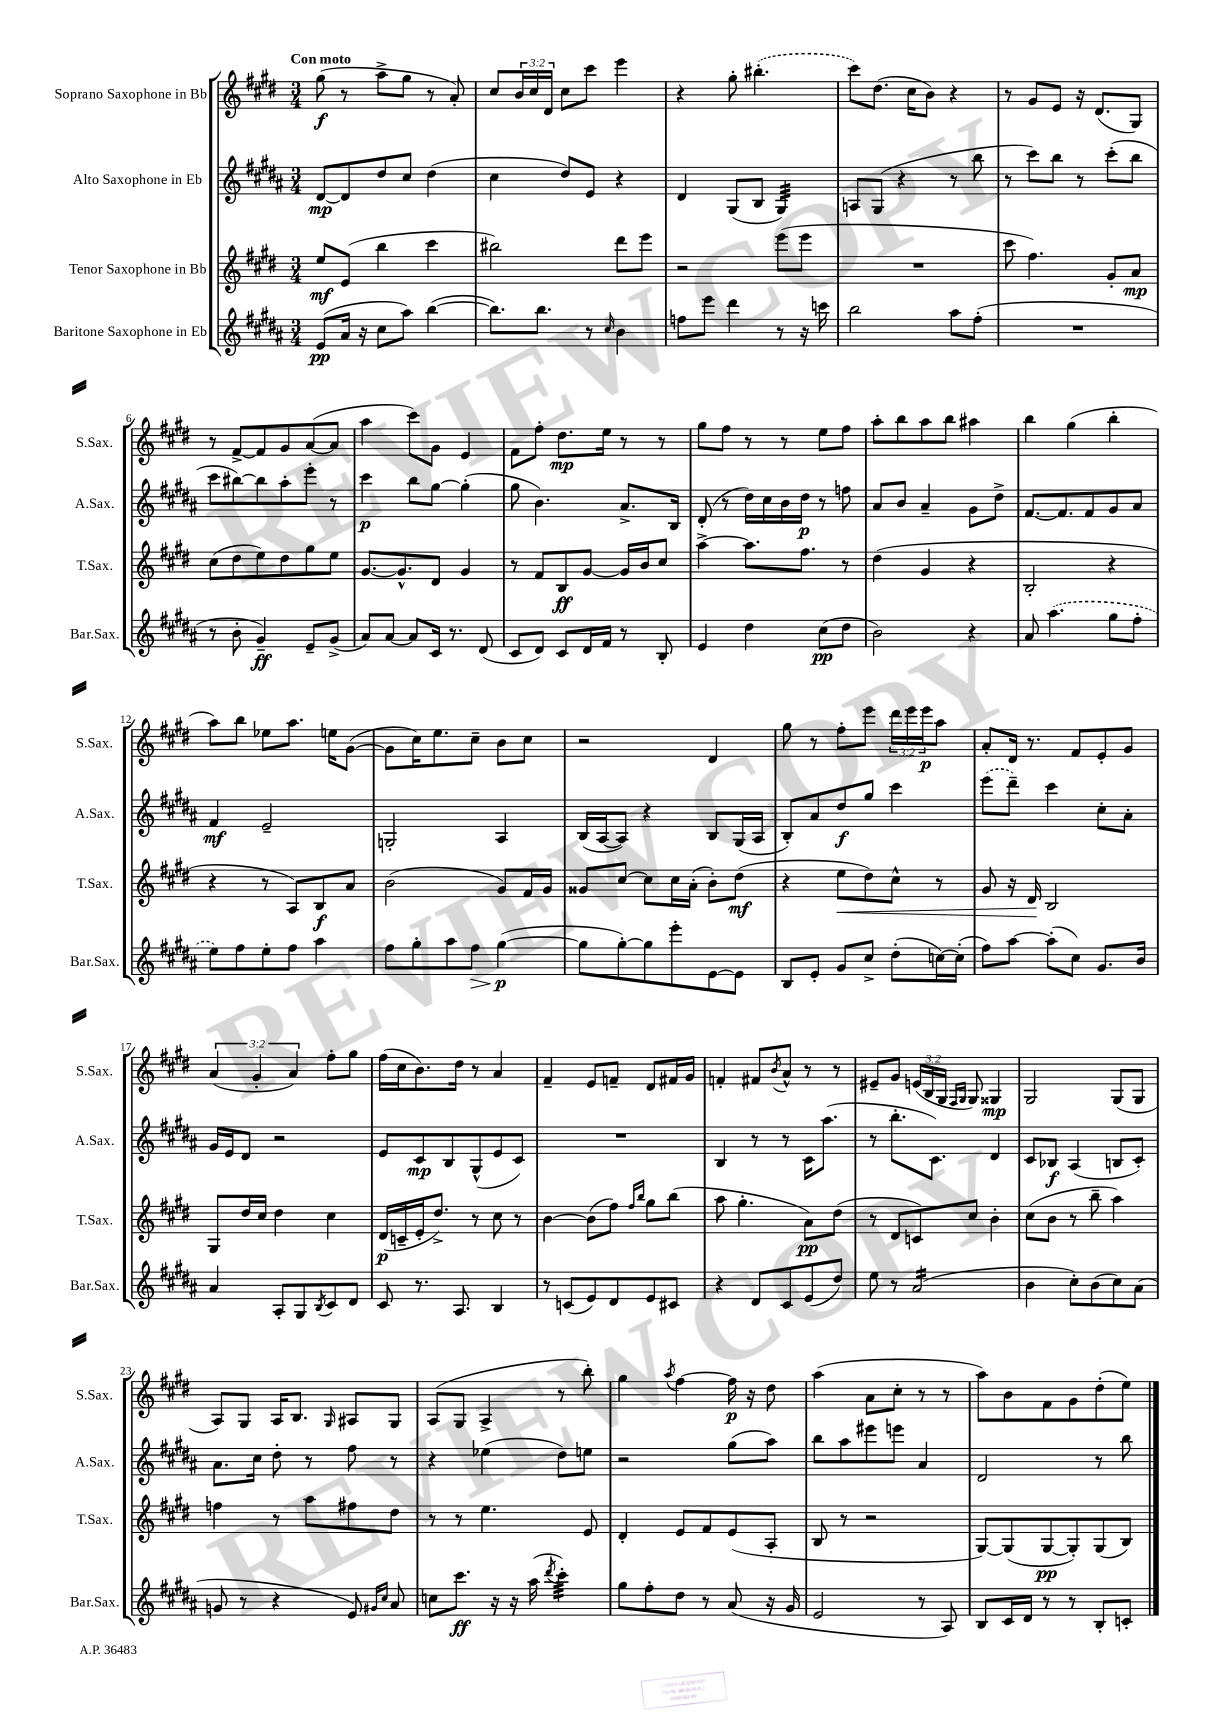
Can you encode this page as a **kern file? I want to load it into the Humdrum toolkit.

**kern	**kern	**kern	**kern
*staff4	*staff3	*staff2	*staff1
*clefG2	*clefG2	*clefG2	*clefG2
*k[f#c#g#d#a#]	*k[f#c#g#d#]	*k[f#c#g#d#a#]	*k[f#c#g#d#]
*M3/4	*M3/4	*M3/4	*M3/4
(8e	8ee	[8d#	(8gg#
16a#	(8e	8d#]	8r
16r	.	.	.
8cc#	4bb	8dd#	8aa^
8aa#)	.	8cc#	8gg#
([4bb	4ccc#	(4dd#	8r
.	.	.	8a')
=	=	=	=
8.bb])	2bb#)	4cc#	8cc#
.	.	.	24b
.	.	.	24cc#
8.bb	.	.	.
.	.	.	24d#
.	.	8dd#)	8cc#
8r	.	8e	8ccc#
16qqcc#	.	.	.
4b	8ddd#	4r	4eee
.	8eee	.	.
=	=	=	=
8ff	2r	4d#	4r
8eee	.	.	.
4ddd#	.	(8G#	8gg#'
.	.	8B	(4.bb#'
8r	(8eee	4G#)	.
16r	8eee	.	.
16ccc	.	.	.
=	=	=	=
2bb	2.r	8A	8ccc#)
.	.	(8G#	(8.dd#
.	.	4r	.
.	.	.	16cc#
.	.	.	8b)
8aa#	.	8r	4r
(8ff#'	.	8bb	.
=	=	=	=
2.r	8ccc#	8r	8r
.	4.ff#)	8ccc#)	8g#
.	.	8bb	8e
.	.	8r	16r
.	.	.	(8.d#
.	8g#'	(8ccc#'	.
.	8a	8bb	8G#)
=	=	=	=
8r	(8cc#	8ccc#	8r
8b'	8dd#	[8bb#)	[8f#^
4g#~)	8ee)	8bb#]	8f#]
.	8dd#	8aa#'	8g#
8e~	8gg#	8eee'	([8a
(8g#^	8ee	8r	8a]
=	=	=	=
8a#)	[8.g#	4ccc#	4aa
[8a#	.	.	.
.	8.g#^^]	.	.
8a#]	.	8bb	8ccc#)
16c#	8d#	[8gg#	8g#
8.r	.	.	.
.	4g#	(4gg#']	4e
(8d#	.	.	.
=	=	=	=
8c#	8r	8gg#	8f#
8d#)	8f#	4.b)	8ff#'
8c#	8B	.	8.dd#
16d#	[8g#	.	.
16f#	.	.	16ee
8r	16g#]	8.a#^	8r
.	16b	.	.
8B'	8cc#	.	8r
.	.	16B	.
=	=	=	=
4e	[4aa^	(8d#'	8gg#
.	.	8r	8ff#
4dd#	8.aa]	16dd#)	8r
.	.	16cc#	.
.	.	16b	8r
.	8.ff#	16dd#	.
(8cc#	.	8r	8ee
8dd#	8r	8ff	8ff#
=	=	=	=
2b)	(4dd#	8a#	8aa'
.	.	8b	8bb
.	4g#	4a#~	8aa
.	.	.	8bb
4r	4r	8g#	4aa#
.	.	8dd#^	.
=	=	=	=
8a#	2B'	[8.f#	4bb
(4.aa#	.	.	.
.	.	8.f#]	.
.	.	.	(4gg#
.	.	8f#	.
8gg#	4r	8g#	4bb'
8ff#'	.	8a#	.
=	=	=	=
8ee)	4r	4f#	8aa)
8ff#	.	.	8bb
8ee'	8r	2e~	8ee-
8ff#	8A)	.	8.aa
4aa#	8B	.	.
.	.	.	16ee
.	8a	.	([8g#
=	=	=	=
8ff#	(2b	2G'	8g#]
8gg#'	.	.	16cc#)
.	.	.	8.ee
8aa#	.	.	.
8ff#	.	.	8cc#~
([4gg#	8g#)	4A#	8b
.	16f#	.	8cc#
.	16g#	.	.
=	=	=	=
8gg#]	8g##	(16B	2r
.	.	[16A#	.
[8gg#')	[8cc#	8A#])	.
8gg#]	8cc#]	4r	.
8eee'	16cc#	.	.
.	(16a'	.	.
[8e	8b')	8B	4d#
8e]	(8dd#	(16G#	.
.	.	16A#	.
=	=	=	=
8B	4r	8B')	8gg#
8e'	.	8a#	8r
8g#	8ee	8dd#	8ff#'
8cc#^	8dd#)	8gg#	8eee
(8dd#'	8cc#^^	4ccc#	24ddd#
.	.	.	24eee
.	.	.	24eee
[16cc)	8r	.	8aa
(16cc']	.	.	.
=	=	=	=
8ff#)	8g#	(8eee	8a'
[8aa#	16r	8ddd#~)	16d#
.	16d#	.	8.r
(8aa#']	2B	4ccc#	.
8cc#)	.	.	8f#
8.g#	.	8cc#'	8e'
.	.	8a#'	8g#
16b	.	.	.
=	=	=	=
4a#	8G#	16g#	(6a
.	.	16e	.
.	16dd#	8d#	.
.	.	.	6g#'
.	16cc#	.	.
8A#'	4dd#	2r	.
.	.	.	6a)
8G#	.	.	.
8qB	.	.	.
8c#	4cc#	.	8ff#'
8d#	.	.	8gg#
=	=	=	=
8c#	(16d#	8e	(16ff#
.	16c~	.	16cc#
8.r	16e'	8c#	8.b)
.	8.dd#^)	.	.
.	.	8B	.
8.A#	.	.	16dd#
.	8r	(8G#^^	8r
4B	8cc#	8e	4a
.	8r	8c#)	.
=	=	=	=
8r	[4b	2.r	4f#~
(8c	.	.	.
8e)	(8b]	.	8e
8d#	8ff#)	.	8f~
.	16qqff#	.	.
.	16qqbb	.	.
8e	8gg#	.	8d#
8c#	(8bb	.	16f#
.	.	.	16g#
=	=	=	=
4r	8aa	4B	4f'
.	4.gg#'	.	.
8d#	.	8r	8f#
.	.	.	8qb
8c#	.	8r	8a^^
(8e	8a)	16c#	8r
.	.	(8.aa#	.
8dd#)	(8dd#	.	8r
=	=	=	=
8ee	8r	8r	8e#~
8r	8d#	8.bb'	8g#
(2a#	8c)	.	(24e
.	.	.	24B
.	.	8.c#)	.
.	.	.	24G#
.	.	.	16qqF#
.	.	.	16qqG#
.	8cc#	.	8G#)
.	4b'	4d#	4G##
=	=	=	=
4b	(8cc#	8c#	2G#
.	8b	8B-	.
8cc#')	8r	(4A#	.
(8b	8bb~	.	.
8cc#)	4aa)	8B	(8G#
(8a#	.	8c#')	8G#
=	=	=	=
8g	4ff	8.a#	8A)
8r	.	.	8G#
.	.	16cc#	.
4r	8r	8dd#'	16A
.	.	.	8.B
.	8aa	8r	.
.	.	.	16qqG#
8e)	8ff#	8ff#	8A#
16qqg#	.	.	.
16qqcc#	.	.	.
8a#	8dd#	8r	8G#
=	=	=	=
8cc	8r	4r	(8A
8.ccc#	8r	.	8G#
.	4.ee	(4ee-	4A^
16r	.	.	.
16r	.	.	.
(16aa#	.	.	.
8qddd#	.	.	.
4ccc#')	.	8dd#)	8r
.	8e	8ee	8bb')
=	=	=	=
8gg#	4d#'	2r	4gg#
8ff#'	.	.	.
.	.	.	8qaa
8dd#	8e	.	[4ff#
8r	8f#	.	.
(8a#	(8e	(8gg#	16ff#]
.	.	.	16r
16r	8A'	8aa#)	8dd#
16g#	.	.	.
=	=	=	=
2e	8B	8bb	(4aa
.	8r	8aa#	.
.	2r	8eee#	8a
.	.	8eee	8cc#'
8r	.	4a#	8r
8A#)	.	.	8r
=	=	=	=
8B	[8G#)	2d#	8aa)
16c#	(8G#]	.	8b
16d#	.	.	.
8r	[8G#	.	8f#
8r	8G#'])	.	8g#
8B'	(8G#	8r	(8dd#'
8c'	8B)	8bb	8ee)
==	==	==	==
*-	*-	*-	*-
